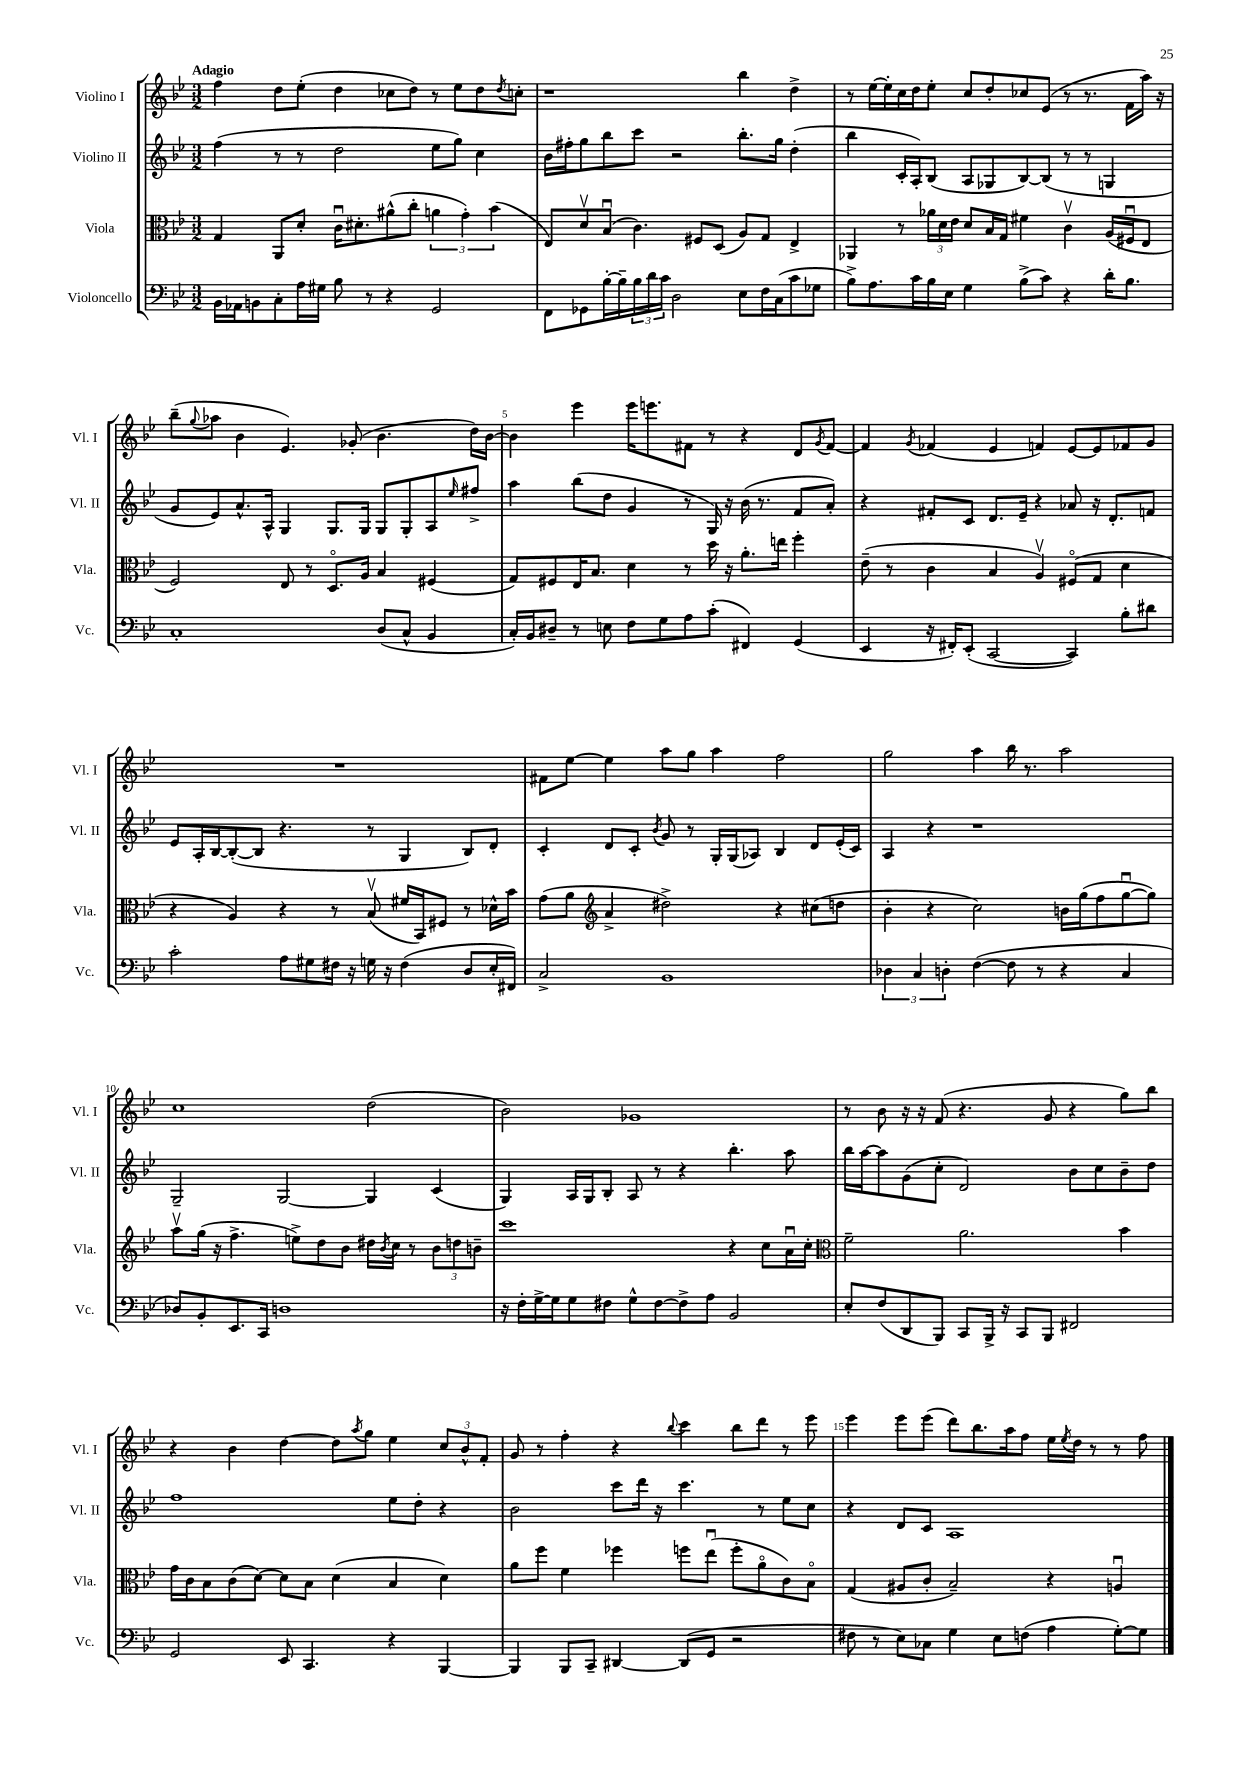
<<
\new StaffGroup <<
\new Staff = "s0" \with { instrumentName = "Violino I" shortInstrumentName = "Vl. I" } {
    \clef treble \key bes \major \numericTimeSignature \time 3/2 \tempo "Adagio"
    f''4 d''8 ees''8-.( d''4 ces''8 d''8) r8 ees''8 d''8 \acciaccatura { d''8 } c''8-. |
    r1 bes''4 d''4-> |
    r8 ees''16~ ees''16-. c''16 d''16 ees''8-. c''8 d''8-. ces''8 ees'8( r8 r8. f'16 a''16) r16 |
    bes''8--( \appoggiatura { g''8 } aes''8 bes'4 ees'4.) ges'8-.( bes'4. d''16) bes'16~ |
    bes'4 ees'''4 ees'''16 e'''8. fis'8 r8 r4 d'8 \acciaccatura { g'8 } fis'8~ |
    fis'4 \acciaccatura { g'8 } fes'4( ees'4 f'4) ees'8~ ees'8 fes'8 g'8 |
    R1. |
    fis'8 ees''8~ ees''4 a''8 g''8 a''4 f''2 |
    g''2 a''4 bes''16 r8. a''2 |
    c''1 d''2( |
    bes'2) ges'1 |
    r8 bes'8 r16 r16 f'8( r4. g'8 r4 g''8) bes''8 |
    r4 bes'4 d''4~ d''8 \acciaccatura { a''8 } g''8 ees''4 \tuplet 3/2 { c''8 bes'8-^ f'8-. } |
    g'8 r8 f''4-. r4 \appoggiatura { bes''8 } c'''4 bes''8 d'''8 r8 ees'''8 |
    ees'''4 ees'''8 ees'''8( d'''8) bes''8. a''16 f''8 ees''16 \acciaccatura { ees''8 } d''16 r8 r8 f''8 \bar "|." |
}
\new Staff = "s1" \with { instrumentName = "Violino II" shortInstrumentName = "Vl. II" } {
    \clef treble \key bes \major \numericTimeSignature \time 3/2
    f''4( r8 r8 d''2 ees''8 g''8) c''4 |
    bes'16 fis''16-. g''8 bes''8 c'''8 r2 bes''8.-. g''16 d''4-.( |
    bes''4 c'16-. a16-.) bes8( a8 ges8 bes8~) bes8( r8 r8 g4 |
    g'8 ees'8) a'8.-^ a16-^ g4 g8. g16 g8 g8-. a8 \grace { ees''16 } fis''8-> |
    a''4 bes''8( d''8 g'4 r8 g16) r16 bes'16( r8. f'8 a'8-.) |
    r4 fis'8-. c'8 d'8. ees'16-- r4 aes'8 r16 d'8.-. f'8 |
    ees'8 a16-. bes16~ bes8~-.( bes8 r4. r8 g4 bes8) d'8-. |
    c'4-. d'8 c'8-. \acciaccatura { bes'8 } g'8 r8 g16-. g16( aes8) bes4 d'8 ees'16-.( c'16) |
    a4 r4 r1 |
    g2-- g2~ g4 c'4( |
    g4) a16 g16 bes8-. a8 r8 r4 bes''4.-. a''8 |
    bes''16 a''16~ a''8 g'8( c''8-. d'2) bes'8 c''8 bes'8-- d''8 |
    f''1 ees''8 d''8-. r4 |
    bes'2 c'''8 d'''16 r16 c'''4. r8 ees''8 c''8 |
    r4 d'8 c'8 a1 \bar "|." |
}
\new Staff = "s2" \with { instrumentName = "Viola" shortInstrumentName = "Vla." } {
    \clef alto \key bes \major \numericTimeSignature \time 3/2
    g4 a,8 d'8-. c'16\downbow dis'8.-. ais'8-^( c''8-. \tuplet 3/2 { a'4 g'4-.) bes'4( } |
    ees8) d'8\upbow bes8\downbow( c'4.) fis8 d8( a8) g8 ees4-> |
    aes,4 r8 \tuplet 3/2 { aes'16 d'16 ees'16 } d'8 bes16 g16 fis'4 c'4\upbow a16( fis16\downbow ees8 |
    f2) ees8 r8 d8.\flageolet a16 bes4 fis4( |
    g8) fis8 ees16 bes8. d'4 r8 d''16 r16 a'8.-. e''16 f''4-. |
    ees'8--( r8 c'4 bes4 a4\upbow) fis8\flageolet( g8 d'4 |
    r4 a4) r4 r8 bes8\upbow( fis'16 bes,16) fis8 r8 des'16-^ bes'16 |
    g'8( a'8 \clef treble a'4-> dis''2->) r4 cis''8( d''8 |
    bes'4-. r4 c''2) b'16 g''16( f''8 g''8~\downbow g''8) |
    a''8\upbow g''16( r16 f''4.-> e''8->) d''8 bes'8 dis''16 \acciaccatura { bes'8 } c''16 r8 \tuplet 3/2 { bes'8 d''8 b'8-- } |
    c'''1 r4 c''8 a'16\downbow c''16-. |
    \clef alto f'2-- a'2. bes'4 |
    g'16 c'16 bes8 c'8( d'8~) d'8 bes8 d'4( bes4 d'4) |
    a'8 f''8 f'4 fes''4 f''8 ees''8\downbow( f''8-. a'8\flageolet c'8) bes8\flageolet |
    g4( ais8 c'8-. bes2--) r4 a4\downbow \bar "|." |
}
\new Staff = "s3" \with { instrumentName = "Violoncello" shortInstrumentName = "Vc." } {
    \clef bass \key bes \major \numericTimeSignature \time 3/2
    bes,16 aes,16 b,8 c8-. a16 gis16 bes8 r8 r4 g,2 |
    f,8 ges,8 bes16~-. bes16-- \tuplet 3/2 { bes16 d'16 c'16 } d2 ees8 f16 c16( c'8 ges8 |
    bes8->) a8. c'16 bes16 ees16 g4 bes8->( c'8) r4 d'16-. bes8. |
    c1-. d8( c8-^ bes,4 |
    c16-.) bes,16 dis8-- r8 e8 f8 g8 a8 c'8-.( fis,4) g,4( |
    ees,4 r16 fis,16-.) ees,8-.( c,2~ c,4) bes8-. dis'8 |
    c'2-. a8 gis8 fis16 r16 g16 r16 fis4( d8 ees16-. fis,16) |
    c2-> bes,1 |
    \tuplet 3/2 { des4 c4 d4-. } f4~( f8 r8 r4 c4 |
    des8) bes,8-. ees,8. c,16 d1 |
    r16 f16-. g16~-> g16 g8 fis8 g8-^ fis8~ fis8-> a8 bes,2 |
    ees8-. f8( d,8 bes,,8) c,8 bes,,16-> r16 c,8 bes,,8 fis,2 |
    g,2 ees,8 c,4. r4 bes,,4~ |
    bes,,4 bes,,8 c,8-- dis,4~ dis,8( g,8 r2 |
    fis8 r8 ees8) ces8 g4 ees8 f8( a4 g8~-.) g8 \bar "|." |
}
>>
>>
\layout { \context { \Score \override BarNumber.break-visibility = ##(#f #t #t) barNumberVisibility = #(every-nth-bar-number-visible 5) } }
